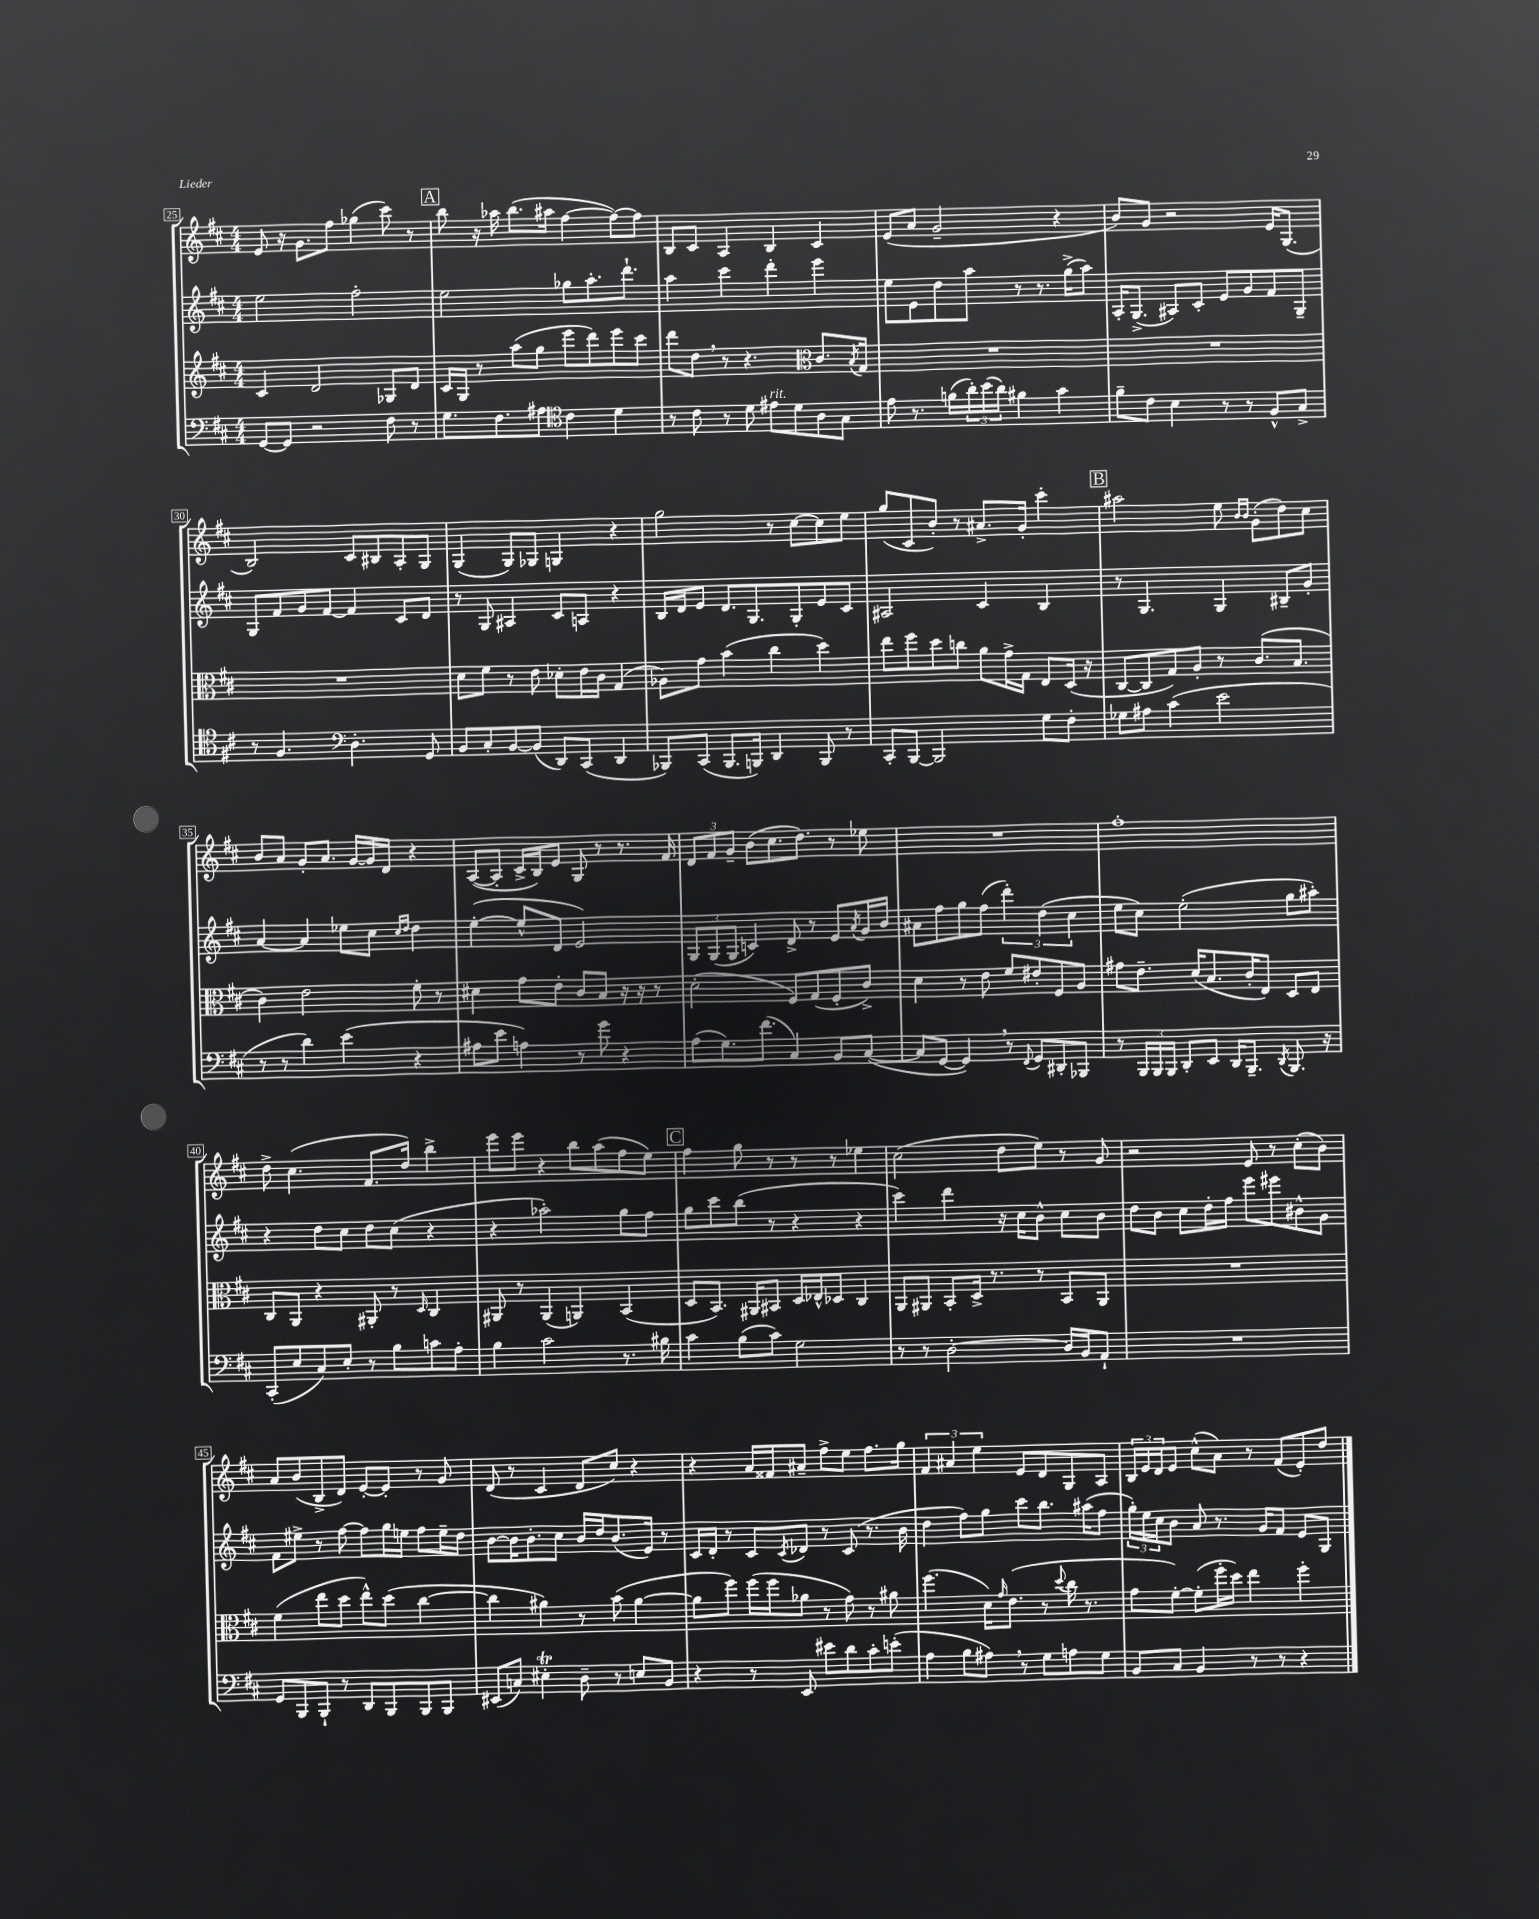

**kern	**kern	**kern	**kern
*staff4	*staff3	*staff2	*staff1
*clefF4	*clefG2	*clefG2	*clefG2
*k[f#c#]	*k[f#c#]	*k[f#c#]	*k[f#c#]
*M4/4	*M4/4	*M4/4	*M4/4
[8GG/L	4c#/	2ee\	8e/
8GG/]J	.	.	16r
.	.	.	8.g\L
2r	2d/	.	.
.	.	.	8ff#\J
.	.	2ff#'\	(4gg-\
8F#\	8G-/L	.	8ccc#\)
8r	8d/J	.	8r
=	=	=	=
8.G\L	16c#/LL	2ee\	8bb\
.	16G/JJ	.	.
.	8r	.	16r
8.F#\	.	.	16aa-\
.	(8aa\L	.	(8.bb\L
8A#\J	8gg\J	.	.
.	.	.	16aa#\Jk
*clefC4	*	*	*
4c#\	8eee\L	8gg-\L	[4ff#\
.	8ddd\)	8.aa'\	.
4d\	8eee\	.	8ff#\_L)
.	.	8.ddd`\J	.
.	8ccc#\J	.	8ff#\]J
=	=	=	=
8r	8ddd\L	4aa\	8B/L
8c#\	8dd\J	.	8c#/J
8r	8r	4ccc#\	4A/
8d\	4.r	.	.
8e#\L	.	4ddd'\	4B/
8d\	.	.	.
*	*clefC3	*	*
8A\	8.c#/L	4eee\	4c#/
8G\J	.	.	.
.	8qB/	.	.
.	16G/Jk	.	.
=	=	=	=
8e\	1r	8ee\L	(8e/L
8.r	.	8e\	8a/J
.	.	8dd\	2g~/
(16f\LL	.	.	.
24a'\)	.	8aa\J	.
(24b\	.	.	.
24a\JJ)	.	.	.
4f#\	.	8r	.
.	.	8.r	.
4g\	.	.	4r
.	.	(16gg^\LK	.
.	.	8aa\J)	.
=	=	=	=
8f#~\L	1r	16A'/LK	8b/L)
.	.	(8.G^/J	.
8c#\J	.	.	8g/J
4B\	.	8A#/L)	2r
.	.	8c#'/J	.
8r	.	8e/L	.
8r	.	8g/	.
8F#^^/L	.	8f#/	16e/LK
.	.	.	(8.G/J
8G^/J	.	8G~/J	.
=	=	=	=
8r	1r	8G/L	2B/)
4.F#/	.	8f#/	.
.	.	8g/	.
.	.	[8f#/J	.
*clefF4	*	*	*
4.D'\	.	4f#/]	8c#/L
.	.	.	8B#/
.	.	8c#/L	8A'/
8GG/	.	8d/J	8G/J
=	=	=	=
8BB/L	8d\L	8r	(4G/
8C#'/	8f#\J	8G/	.
[8BB/	8r	4A#/	8G/L)
(8BB/]J	8e\	.	8G-/J
8DD/L)	8d-'\L	8c#/L	4G/
(8CC#/J	16e\L	8A/J	.
.	16c#\JJ	.	.
4DD/	(4G/	4r	4r
=	=	=	=
8BBB-/L)	8A-\L)	16B/LL	2gg\
.	.	16d/J	.
(8CC#/J	8g\J	8e/J	.
8.BBB-/L	(4b\	8.d/L	.
16BBB/Jk)	.	8.G/	.
4DD/	4cc#\	.	8r
.	.	8G'/	[8cc#\L
8BBB/	4dd\)	8e/	8cc#\]
8r	.	8c#/J	8ee\J
=	=	=	=
8CC#'/L	8ee\L	2A#/	(8gg/L
[8BBB/J	8ff#\	.	8c#/
2BBB/]	8dd\	.	8b'/J)
.	8cc\J	.	8r
.	8a\L	4c#/	8.a#^/L
.	16g^\L	.	.
.	16G\JJ	.	16g'/Jk
8G\L	8E/L	4B/	4ccc#'\
8F#'\J	(16D/Jk	.	.
.	16r	.	.
=	=	=	=
8G-\L	[8C#/L	8r	2aa#\
8A#\J	8C#/]	4.G/	.
(4c#\	8G/)	.	.
.	8A'/J	.	.
2e\	8r	4G/	8ee\
.	.	.	16qqb/LL
.	.	.	16qqb/JJ
.	(8.c#/L	.	(8g'\L
.	.	8B#~/L	8dd\)
.	8.B/J	.	.
.	.	8g'/J	8cc#\J
=	=	=	=
8r	4c#\)	[4a/	8b/L
8r	.	.	8a/J
4d\)	2e\	4a/]	8g'/L
.	.	.	8.a/J
(4e\	.	8ee-\L	.
.	.	.	[16g/LL
.	.	8cc#\J	16g/]
.	.	.	16d/JJ
.	.	16qqcc#/LL	.
.	.	16qqdd/JJ	.
4r	8f#'\	4dd\	4r
.	8r	.	.
=	=	=	=
8A#\L	4d#\	([4ee'\	([8A/L
8e\J	.	.	8A'/]J
4A\)	8g\L	8ee^^/]L	16c#^/LL
.	.	.	16B/J)
.	8e'\J	8d/J	8e/J
8r	8c#/L	2e/)	8G/
8g\	8B/J	.	8r
4r	16r	.	8.r
.	16r	.	.
.	8r	.	.
.	.	.	16f#/
=	=	=	=
(8A\L	(2d'\	12G/L	12d/L
.	.	(12G/	12f#/
8.G\)	.	.	.
.	.	12G/J	12g~/J
.	.	4c/)	(8b\L
(8.f#\J	.	.	.
.	.	.	8.cc#\
4C#/)	8F#/L)	8d^/	.
.	.	.	8.dd\J)
.	(8G/	8r	.
8BB/L	8F#'/	8e/L	8r
.	.	8qa/	.
([8C#/J	8c#^/J)	16g/L	8ee-\
.	.	16b/JJ	.
=	=	=	=
8C#/]L	4d\	8a#\L	1r
[8GG/J	.	8ff#\	.
4GG/])	8r	8gg\	.
.	8e\	(8ff#\J	.
8r	8f#/L	6ddd'\)	.
8qqFF#/	.	.	.
8GG/L	8e#'/	.	.
.	.	(6dd\	.
8DD#'/	8F#/	.	.
.	.	6cc#\	.
8BBB-/J	8A/J	.	.
=	=	=	=
8r	8g#\L	8ee\L	1ff#'
24BBB/LL	8.e~\J	8cc#\J)	.
24BBB/	.	.	.
24BBB/JJ	.	.	.
8DD'/L	.	(2ee'\	.
.	(16d/LK	.	.
8EE/J	8.B/	.	.
16DD/LK	.	.	.
8.BBB~/J	16c#'/K	.	.
.	8E/J)	.	.
8qDD/	.	.	.
8.BBB/	8D/L	8gg\L	.
.	8E/J	8aa#'\J)	.
16r	.	.	.
=	=	=	=
(8CC#'/L	8C#/L	4r	8dd^\
8E/	8AA/J	.	(4.cc#\
8C#/)	4r	8dd\L	.
8E'/J	.	8cc#\J	.
8r	8AA#'/	8dd\L	8.f#/L
8B\L	8r	(8cc#\J	.
.	.	.	16dd/Jk)
.	16qqD/	.	.
8c\	4C#/	4r	4bb^\
8A'\J	.	.	.
=	=	=	=
4B\	8AA#/	4r	8eee\L
.	8r	.	8eee\J
2c#\	(4AA#/	2aa-'\)	4r
.	4AA/)	.	8bb\L
.	.	.	(8aa\
8.r	(4BB/	8gg\L	8ff#\
.	.	8ff#\J	8ee\J)
16B#\	.	.	.
=	=	=	=
4c#\	8D/L	8gg\L	4ff#\
.	8.BB/J)	8ccc#\	.
(8B\L	.	(8bb\J	8gg\
.	16AA#/LK	.	.
8c#\J)	8BB#/J	8r	8r
2G\	16D/LL	4r	8r
.	16E-^^/J	.	.
.	8D-/J	.	8r
.	4C#/	4r	4ee-\
=	=	=	=
8r	8AA/L	4ccc#\)	(2cc#\
8r	8AA#/J	.	.
[2D'\	8BB'/L	4ddd\	.
.	16D^/Jk	.	.
.	8.r	.	.
.	.	16r	8dd\L
.	.	16cc#\LK	.
.	8r	8b^^\J	8ee\J)
16D/]LL	8BB/L	8cc#\L	8r
16BB/J	.	.	.
8AA`/J	8AA#/J	8b\J	8g/
=	=	=	=
1r	1r	8dd\L	2r
.	.	8b\J	.
.	.	8cc#\L	.
.	.	16dd'\L	.
.	.	16ff#\JJ	.
.	.	8eee\L	8e/
.	.	8eee#\	8r
.	.	8b#^^\	(8cc#'\L
.	.	8g\J	8b\J)
=	=	=	=
8GG/L	(4f#\	8f#\L	8a/L
8BBB/	.	8ee#^\J	(8b/
8BBB`/J	8ee\L	8r	8B^/
8r	8dd\J	[8ff#\	8d/J)
8DD/L	8ee^^\L)	8ff#\]L	[8e'/L
8BBB/	(8dd\J	16gg\L	8e'/]J
.	.	16ee\JJ	.
8BBB/	[4cc#\	8ff#\L	8r
8BBB/J	.	16ee~\L	8g/
.	.	16dd\JJ	.
=	=	=	=
(8EE#/L	4cc#\]	[8b\L	(8d/
8C/J)	.	16b\]K	8r
.	.	8.b'\	.
4E#'\	4a#\)	.	4c#/
.	.	8cc#\J	.
8D~\	8r	16b/LL	8d/L
.	.	16dd/J	.
8r	(8b\	(8.b/	8cc#/J)
8E/L	[4a#\	.	4r
.	.	16e/Jk)	.
8BB/J	.	8r	.
=	=	=	=
4r	8a#\]L	16c#/LL	4r
.	.	16d'/JJ	.
.	8ff#\J)	8r	.
8r	(16ff#\LL	8c#/L	16a/LL
.	16ff#\J	.	16f##/J
.	.	8qc#/	.
8EE/	8a-\J	8d-/J	8a#~/J
8e#\L	8r	8r	8ff#^\L
8d\	8g\)	(8c#/	8ee\J
8c#'\	8r	8.r	8.ff#\L
(8e'\J	8a#\	.	.
.	.	16b\	16gg\Jk
=	=	=	=
4A\	(4.ff#\	4dd\	6f#/
.	.	.	6a#/
8B\L	.	8ff#\L)	.
.	.	.	6ee\
8A#\J)	16d\LK)	8gg\J	.
.	16qqg/	.	.
.	(8.e\J	.	.
8r	.	8ccc#\L	8e/L
8G\L	8r	8.bb\J	8d/
.	8qqdd/	.	.
8A\	16cc#\	.	8G/
.	8.r	(16aa#\LK	.
8G\J	.	8ff#\J	8A/J
=	=	=	=
8BB/L	8g\L	24gg'\LL)	24B/LL
.	.	24ee\	24e/
.	.	24cc#\J	24d/J
8C#/J	[8f#'\J)	8b\J	8e/J
4BB/	(8f#'\]L	8a/	(8cc#^^\L
.	16ff#'\L	8.r	8a\J)
.	16dd\JJ)	.	.
8r	4ee\	.	8r
.	.	16g/LK	.
8r	.	8f#/J	(8f#/L
4r	4ff#'\	8e/L	8e'/)
.	.	8G/J	8dd/J
==	==	==	==
*-	*-	*-	*-
